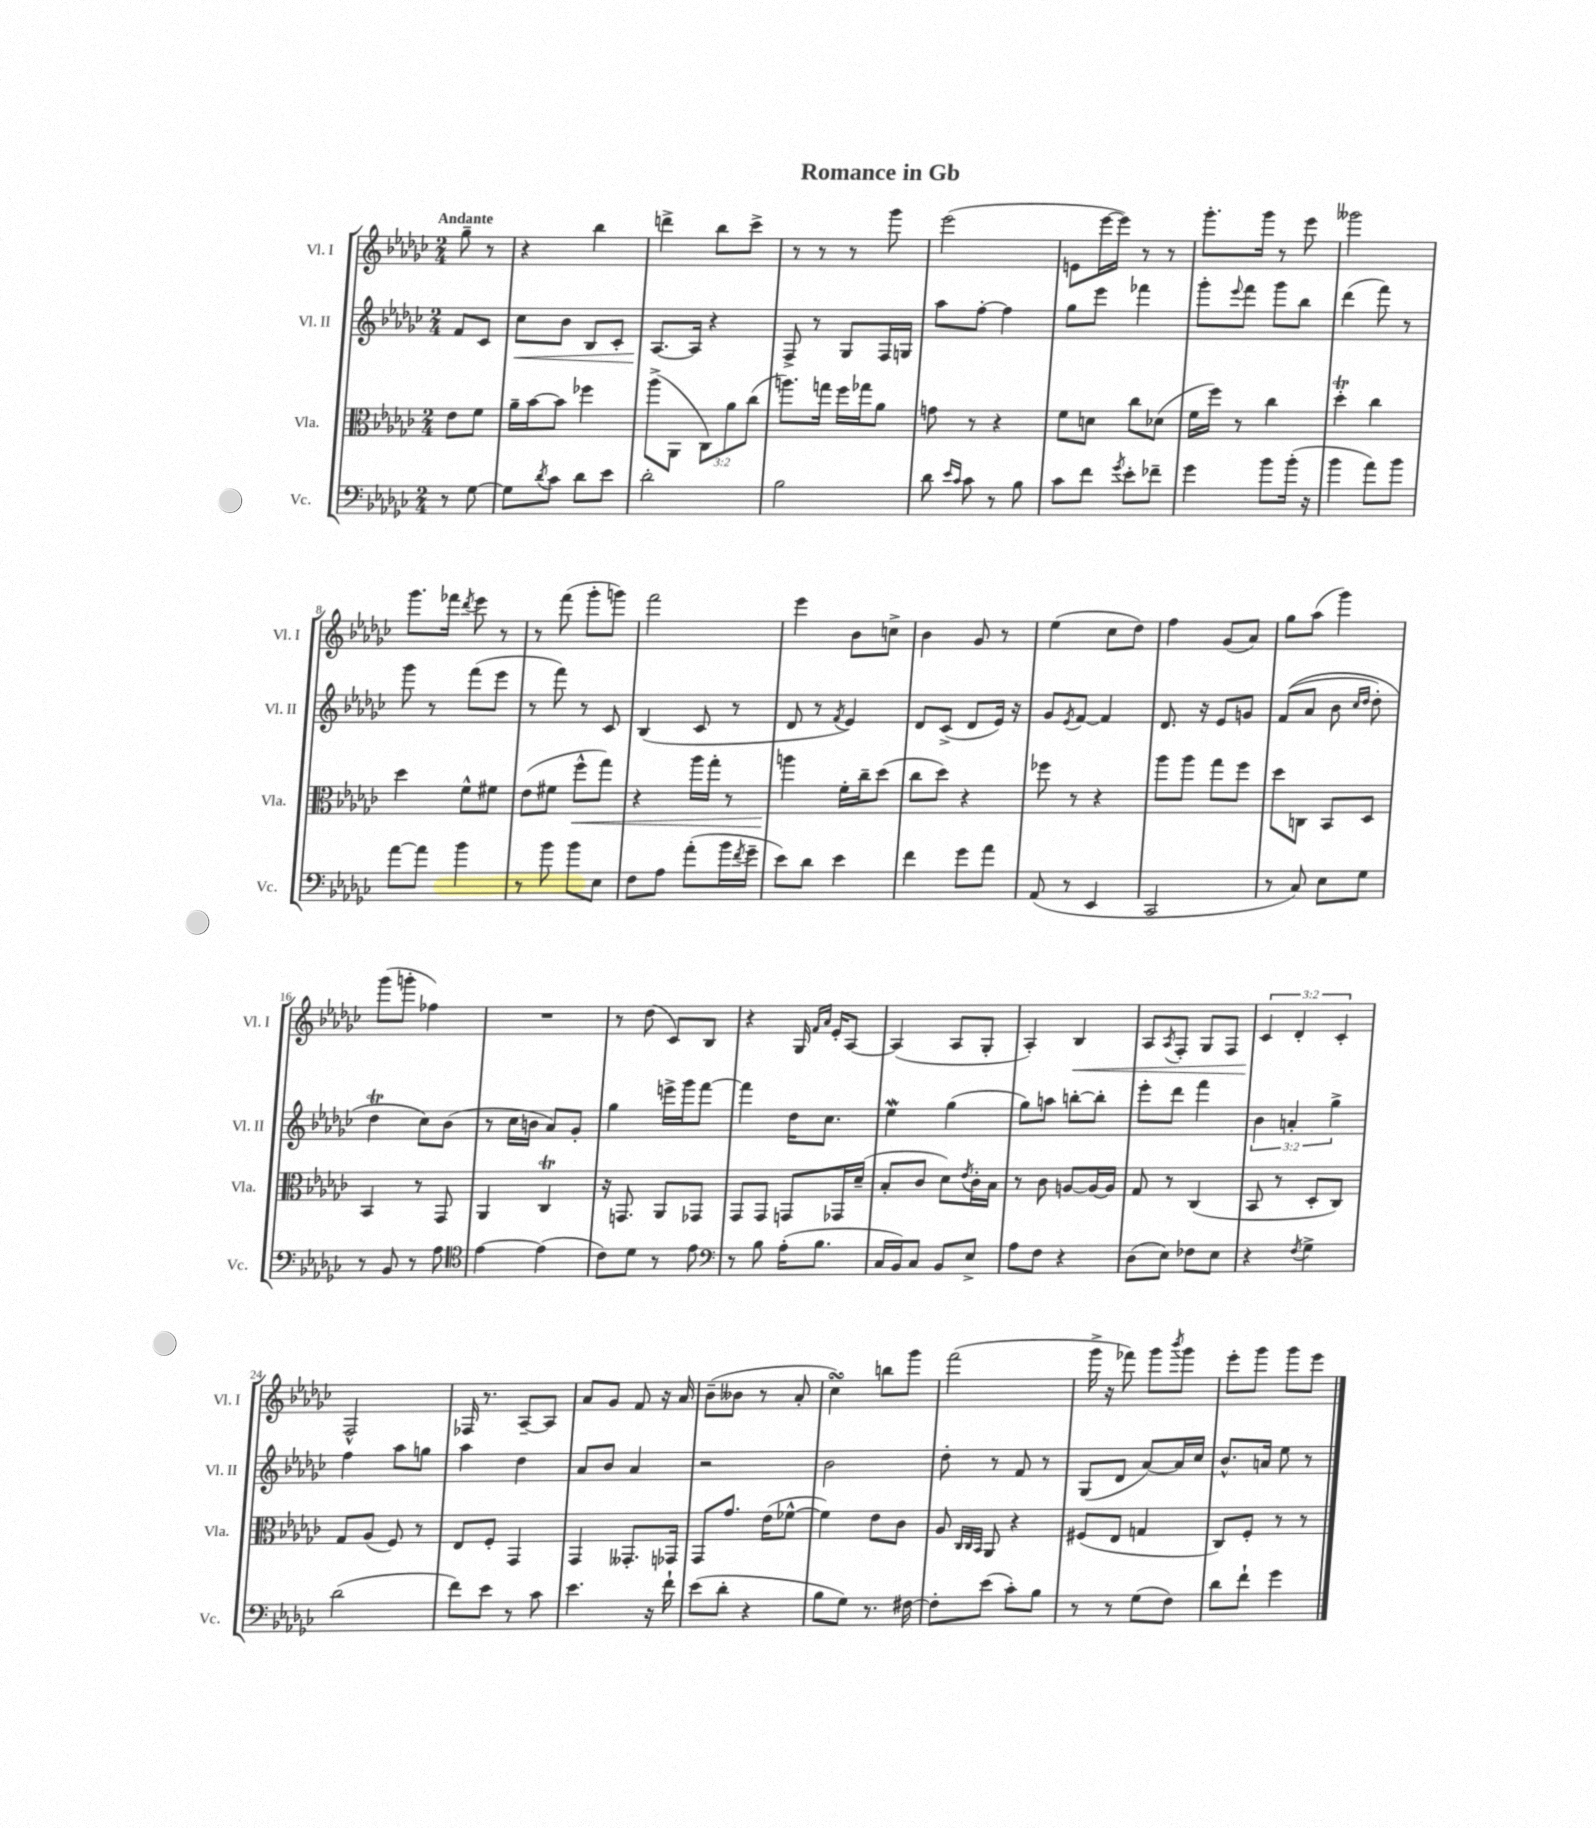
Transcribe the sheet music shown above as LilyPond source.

\header { title = "Romance in Gb" }
<<
\new StaffGroup <<
\new Staff = "s0" \with { instrumentName = "Vl. I" shortInstrumentName = "Vl. I" } {
    \clef treble \key ges \major \numericTimeSignature \time 2/4 \override Staff.TupletNumber.text = #tuplet-number::calc-fraction-text \partial 4 \tempo "Andante"
    ges''8-- r8 |
    r4 bes''4 |
    d'''4-> bes''8 ces'''8-> |
    r8 r8 r8 ges'''8 |
    ees'''2( |
    e'8 ees'''16~ ees'''16) r8 r8 |
    ges'''8.-. ges'''16 r8 ees'''8 |
    geses'''2 |
    ges'''8. fes'''16 \acciaccatura { des'''8 } ees'''8 r8 |
    r8 f'''8( ges'''8-. g'''8) |
    f'''2 |
    ees'''4 bes'8 c''8-> |
    bes'4 ges'8 r8 |
    ees''4( ces''8 des''8) |
    f''4 ges'8( aes'8) |
    ges''8 aes''8( ges'''4) |
    ges'''8( g'''8-. fes''4) |
    R2 |
    r8 des''8( ces'8) bes8 |
    r4 ges16 \grace { f'16 aes'16 } ees'16-. aes8~ |
    aes4( aes8 ges8-. |
    aes4-.) bes4\< |
    aes8 \acciaccatura { aes8 } f8-. ges8 f8 |
    \tuplet 3/2 { ces'4\! des'4-. ces'4-. } |
    f2-^ |
    fes16 r8. aes8~-- aes8 |
    aes'8 ges'8 f'8 r16 aes'16 |
    bes'8--( beses'8 r8 aes'8-. |
    ces''4\turn) b''8 ges'''8 |
    f'''2( |
    ges'''16-> r16 fes'''8) ges'''8 \acciaccatura { bes'''8 } ges'''8 |
    ees'''8-. ges'''8 ges'''8 ees'''8 \bar "|." |
}
\new Staff = "s1" \with { instrumentName = "Vl. II" shortInstrumentName = "Vl. II" } {
    \clef treble \key ges \major \numericTimeSignature \time 2/4 \override Staff.TupletNumber.text = #tuplet-number::calc-fraction-text \partial 4
    f'8 ces'8 |
    ces''8\< bes'8 bes8 ces'8-. |
    aes8.~\! aes16 r4 |
    f8-> r8 ges8 f16 g16 |
    aes''8 f''8~-. f''4 |
    ges''8 ees'''8 fes'''4 |
    ges'''8-. \appoggiatura { ees'''8 } f'''8 ges'''8 bes''8 |
    des'''4( f'''8) r8 |
    ges'''8 r8 f'''8( ees'''8 |
    r8 f'''8) r8 ces'8 |
    bes4( ces'8 r8 |
    des'8 r8 \acciaccatura { f'8 } ees'4) |
    des'8 ces'8->( des'8 ees'16) r16 |
    ges'8 \acciaccatura { ees'8 } f'8~ f'4 |
    des'8. r16 ees'8 g'8 |
    f'8(\( aes'8 bes'8 \grace { ces''16 des''16 } des''8-.) |
    des''4\trill ces''8\) bes'8( |
    r8 ces''16 b'16 aes'8) ges'8-. |
    ges''4 e'''16-> ges'''16 f'''8~ |
    f'''4 des''16 ces''8. |
    ees''4\mordent ges''4( |
    ges''8) a''8 b''8~-. b''8-. |
    ees'''8-. des'''8 f'''4 |
    \tuplet 3/2 { bes'4 a'4-. ges''4-> } |
    f''4 aes''8 g''8 |
    aes''4 des''4 |
    aes'8 bes'8 aes'4 |
    r2 |
    bes'2 |
    des''8-. r8 f'8 r8 |
    ges8( des'8 aes'8~) aes'16 ces''16 |
    bes'8.-^ a'16 ees''8 r8 \bar "|." |
}
\new Staff = "s2" \with { instrumentName = "Vla." shortInstrumentName = "Vla." } {
    \clef alto \key ges \major \numericTimeSignature \time 2/4 \override Staff.TupletNumber.text = #tuplet-number::calc-fraction-text \partial 4
    ees'8 f'8 |
    aes'16-- bes'16~ bes'8 fes''4 |
    aes''8->( aes,8 \tuplet 3/2 { ces8) aes'8 ces''8( } |
    a''8.) g''16 f''16 ges''16 aes'8 |
    g'8 r8 r4 |
    f'8 d'8 ces''8 des'8( |
    f'16 f''16) r8 ces''4 |
    des''4-.\trill ces''4 |
    des''4 f'8-^ fis'8 |
    ees'8( fis'8 f''8-^\< ges''8) |
    r4 aes''16 ges''16-. r8 |
    a''4\! f'16-. ces''16-- des''8( |
    ces''8 des''8) r4 |
    fes''8 r8 r4 |
    aes''8 aes''8 ges''8 f''8 |
    des''8 c8 bes,8 des8 |
    bes,4 r8 ges,8 |
    aes,4 ces4\trill |
    r16 g,8. aes,8 ges,8 |
    ges,8 ges,8 g,8 ges,16 des'16--( |
    bes8-. ces'8 des'8) \acciaccatura { ees'8 } ces'16-. bes16 |
    r8 ces'8 a8~ a16~ a16 |
    ges8 r8 ces4( |
    bes,8 r8 des8-. ces8) |
    ges8 aes8( f8) r8 |
    ees8 f8-. ges,4 |
    ges,4 geses,8.-. ges,16 |
    ges,8 ges'8. ees'16( fes'8~-^ |
    fes'4) ees'8 ces'8 |
    aes8 \grace { ces32 ces32 bes,32 } aes,8 r4 |
    fis8( ees8 g4 |
    ces8) f8-. r8 r8 \bar "|." |
}
\new Staff = "s3" \with { instrumentName = "Vc." shortInstrumentName = "Vc." } {
    \clef bass \key ges \major \numericTimeSignature \time 2/4 \partial 4
    r8 ges8~ |
    ges8 \acciaccatura { des'8 } ces'8 des'8 ees'8 |
    des'2-. |
    bes2 |
    des'8 \grace { ees'16 ces'16 } ces'8 r8 bes8 |
    ces'8 f'8 \acciaccatura { ges'8 } ees'8-. fes'8-- |
    ges'4 bes'8 bes'16-.( r16 |
    bes'4 aes'8) bes'8 |
    aes'8~ aes'8 bes'4 |
    r8 bes'8 bes'8 ees8 |
    f8 aes8 aes'8-.( bes'16 \acciaccatura { f'8 } ges'16-- |
    ees'8) des'8 ees'4 |
    f'4 ges'8 aes'8 |
    aes,8( r8 ees,4 |
    ces,2 |
    r8 ces8) ees8 ges8 |
    r8 bes,8 r8 aes8 |
    \clef tenor ees'4~ ees'4( |
    ces'8) des'8 r8 ees'8 |
    \clef bass r8 bes8 aes16-.( bes8. |
    ces16 bes,16) ces8 bes,8 ees8-> |
    aes8 f8 r4 |
    des8( ees8) fes8 ees8 |
    r4 \acciaccatura { f8 } ges4-> |
    des'2( |
    f'8) ees'8 r8 ces'8 |
    ees'4. r16 f'16-! |
    ees'8( des'8-. r4 |
    bes8 ges8) r8. fis16~ |
    fis8-. ees'8( ces'8-.) bes8 |
    r8 r8 ges8( f8) |
    des'8 f'8-! ges'4 \bar "|." |
}
>>
>>
